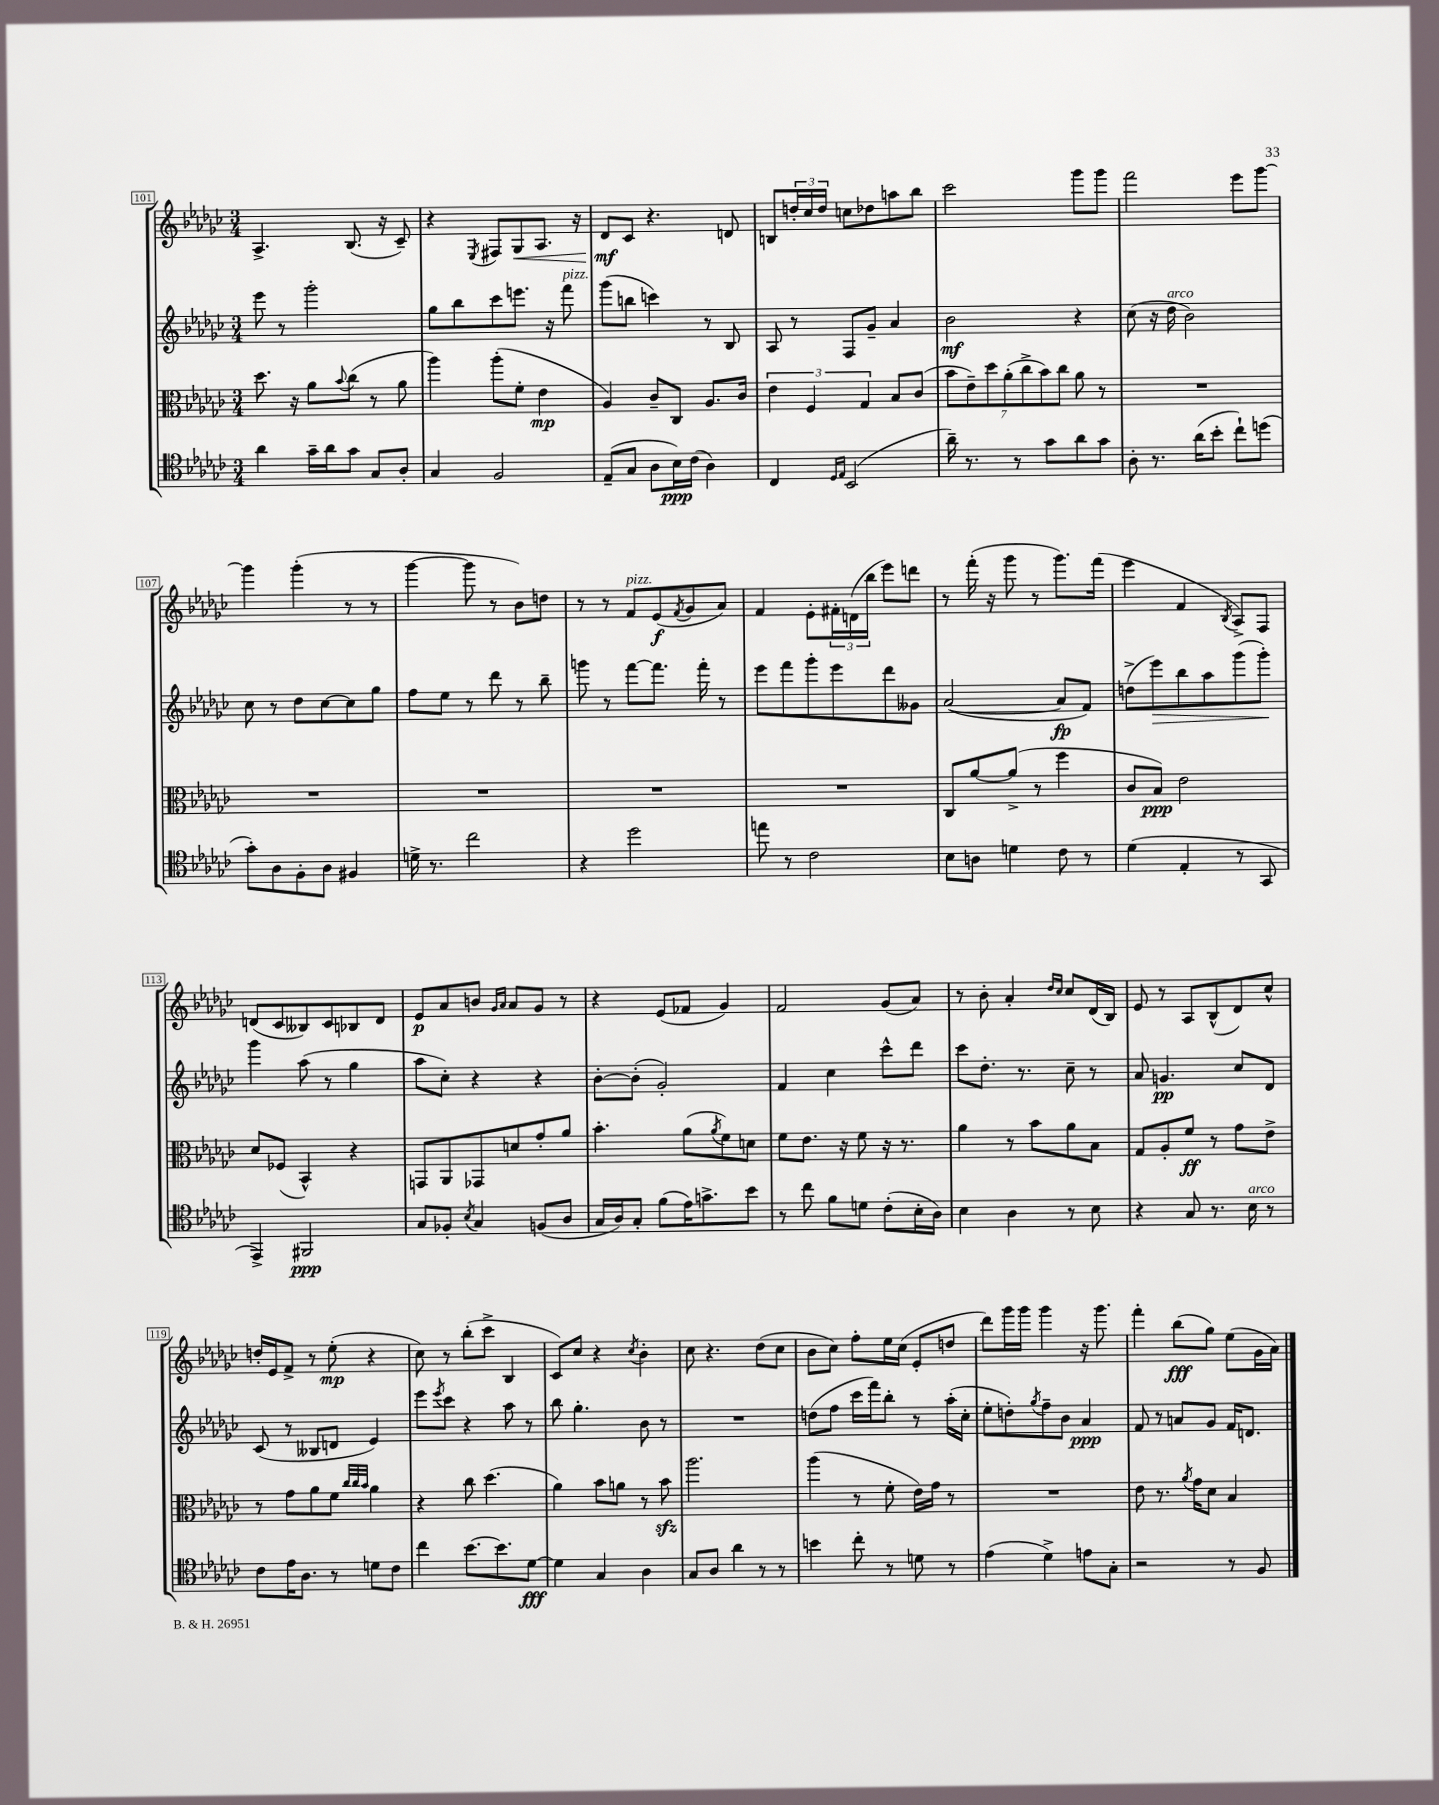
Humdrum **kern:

**kern	**dynam	**kern	**dynam	**kern	**dynam	**kern	**dynam
*part4	*part4	*part3	*part3	*part2	*part2	*part1	*part1
*staff4	*staff4	*staff3	*staff3	*staff2	*staff2	*staff1	*staff1
*clefC4	*	*clefC3	*	*clefG2	*	*clefG2	*
*k[b-e-a-d-g-c-]	*	*k[b-e-a-d-g-c-]	*	*k[b-e-a-d-g-c-]	*	*k[b-e-a-d-g-c-]	*
*M3/4	*	*M3/4	*	*M3/4	*	*M3/4	*
=101	=101	=101	=101	=101	=101	=101	=101
4a-\	.	8.dd-\	.	8eee-\	.	4.A-^/	.
.	.	.	.	8r	.	.	.
.	.	16r	.	.	.	.	.
16g-~\LL	.	8a-\L	.	2ggg-'\	.	.	.
16a-\J	.	.	.	.	.	.	.
.	.	8qqb-/	.	.	.	.	.
8g-\J	.	(8cc-\J	.	.	.	(8.B-/	.
8G-/L	.	8r	.	.	.	.	.
.	.	.	.	.	.	16r	.
8A-'/J	.	8a-\	.	.	.	8c-~/)	.
=102	=102	=102	=102	=102	=102	=102	=102
4G-/	.	4aa-\)	.	8gg-\L	.	4r	.
.	.	.	.	8bb-\	.	.	.
.	.	.	.	.	.	8qE-/	.
2F/	.	(8aa-'\L	.	8ccc-\	.	8F#X/L	.
!	!	!	!	!	!	!	!LO:HP:b
.	.	8f'\J	.	8.eeen\J	.	8G-/	<
.	.	4e-\	mp	.	.	8.A-/J	.
.	.	.	.	16r	.	.	.
!	!	!	!	!LO:TX:a:i:t=pizz.	!	!	!
.	.	.	.	8fff\	.	.	.
.	.	.	.	.	.	16r	.
=103	=103	=103	=103	=103	=103	=103	=103
(8E-~/L	.	4A-/)	.	(8ggg-\L	.	8d-/L	mf
8G-/J	.	.	.	8bbn\J	.	8c-/J	[
8A-\L	.	8c-~/L	.	4cccn\)	.	4.r	.
16B-\L)	ppp	8C-/J	.	.	.	.	.
(16c-\JJ	.	.	.	.	.	.	.
4A-\)	.	8.A-/L	.	8r	.	.	.
.	.	.	.	8B-/	.	8dn/	.
.	.	16c-/Jk	.	.	.	.	.
=104	=104	=104	=104	=104	=104	=104	=104
4C-/	.	6e-\	.	8A-/	.	8Bn/L	.
.	.	.	.	8r	.	24ddn'/L	.
.	.	6F/	.	.	.	24cc-/	.
.	.	.	.	.	.	24dd/JJ	.
16qqD-/LL	.	.	.	.	.	.	.
16qqE-/JJ	.	.	.	.	.	.	.
(2BB-/	.	.	.	8F/L	.	8ccn\L	.
.	.	6G-/	.	.	.	.	.
.	.	.	.	8g-~/J	.	8dd-X\	.
.	.	8B-/L	.	4a-/	.	8aan\	.
.	.	(8c-/J	.	.	.	8bb-\J	.
=105	=105	=105	=105	=105	=105	=105	=105
16a-~\)	.	14b-\L	.	2b-\	mf	2ccc-\	.
8.r	.	.	.	.	.	.	.
.	.	14e-~\)	.	.	.	.	.
.	.	14dd-\	.	.	.	.	.
.	.	(14a-'\	.	.	.	.	.
8r	.	.	.	.	.	.	.
.	.	14cc-^\	.	.	.	.	.
.	.	14b-\)	.	.	.	.	.
8g-\L	.	.	.	.	.	.	.
.	.	14cc-\J	.	.	.	.	.
8a-\	.	8a-\	.	4r	.	8ggg-\L	.
8g-\J	.	8r	.	.	.	8ggg-\J	.
=106	=106	=106	=106	=106	=106	=106	=106
8A-'\	.	2.r	.	(8cc-\	.	2fff\	.
8.r	.	.	.	16r	.	.	.
!	!	!	!	!LO:TX:a:i:t=arco	!	!	!
.	.	.	.	16dd-\	.	.	.
.	.	.	.	2b-\)	.	.	.
(16a-\KL	.	.	.	.	.	.	.
8b-'\J	.	.	.	.	.	.	.
8cc-`\L)	.	.	.	.	.	8eee-\L	.
(8ddn\J	.	.	.	.	.	[8ggg-\J	.
!!LO:LB:g=z
=107	=107	=107	=107	=107	=107	=107	=107
8g-'\L)	.	2.r	.	8cc-\	.	4ggg-\]	.
8A-\	.	.	.	8r	.	.	.
8F'\	.	.	.	8dd-\L	.	(4ggg-'\	.
8A-\J	.	.	.	[8cc-\	.	.	.
4F#X/	.	.	.	8cc-\]	.	8r	.
.	.	.	.	8gg-\J	.	8r	.
=108	=108	=108	=108	=108	=108	=108	=108
16dn^\	.	2.r	.	8ff\L	.	[4ggg-\	.
8.r	.	.	.	.	.	.	.
.	.	.	.	8ee-\J	.	.	.
2cc-\	.	.	.	8r	.	8ggg-\]	.
.	.	.	.	8ddd-\	.	8r	.
.	.	.	.	8r	.	8b-\L)	.
.	.	.	.	8bb-~\	.	8ddn\J	.
=109	=109	=109	=109	=109	=109	=109	=109
4r	.	2.r	.	8gggn\	.	8r	.
.	.	.	.	8r	.	8r	.
!	!	!	!	!	!	!LO:TX:a:i:t=pizz.	!
2dd-\	.	.	.	[8fff\L	.	8f/L	.
.	.	.	.	8.fff\J]	.	(8e-/	f
.	.	.	.	.	.	8qf/	.
.	.	.	.	.	.	8g-/	.
.	.	.	.	16fff'\	.	.	.
.	.	.	.	8r	.	8a-/J)	.
=110	=110	=110	=110	=110	=110	=110	=110
8een\	.	2.r	.	8eee-\L	.	4f/	.
8r	.	.	.	8fff\	.	.	.
2c-\	.	.	.	8ggg-'\	.	8e-'\L	.
.	.	.	.	8eee-\	.	24f#X'\L	.
.	.	.	.	.	.	(24dn\	.
.	.	.	.	.	.	24bb-\JJ	.
.	.	.	.	8ddd-\	.	8eee-\L)	.
.	.	.	.	8g--X\J	.	8dddn\J	.
=111	=111	=111	=111	=111	=111	=111	=111
8B-\L	.	8C-/L	.	([2a-/	.	8r	.
8An\J	.	[8a-/	.	.	.	(16fff'\	.
.	.	.	.	.	.	16r	.
4dn\	.	(8a-^/J]	.	.	.	8ggg-\	.
.	.	8r	.	.	.	8r	.
8c-\	.	4ff\	.	8a-/L]	fp	8.ggg-\L)	.
8r	.	.	.	8f/J)	.	.	.
.	.	.	.	.	.	(16fff\Jk	.
=112	=112	=112	=112	=112	=112	=112	=112
(4d-\	.	8c-/L	.	(8ddn^\L	.	4eee-\	.
!	!	!	!	!	!LO:HP:b	!	!
.	.	8B-/J)	ppp	8eee-\)	>	.	.
4E-'/	.	2e-\	.	8bb-\	.	4f/	.
.	.	.	.	8aa-\	.	.	.
.	.	.	.	.	.	8qB-/	.
8r	.	.	.	(8ggg-\	.	8A-^/L)	.
8GG-/	.	.	.	8ggg-'\J)	.	8F/J	.
.	.	.	.	.	]	.	.
!!LO:LB:g=z
=113	=113	=113	=113	=113	=113	=113	=113
4EE-^/)	.	8d-/L	.	4ggg-\	.	(8dn/L	.
.	.	(8F-X/J	.	.	.	8c-/	.
2FF#X/	ppp	4BB-^^/)	.	(8aa-\	.	8B--X/)	.
.	.	.	.	8r	.	8c-/	.
.	.	4r	.	4gg-\	.	8B-X/	.
.	.	.	.	.	.	8d/J	.
=114	=114	=114	=114	=114	=114	=114	=114
8G-/L	.	8GGn/L	.	8aa-\L	.	8e-/L	p
8F-X'/J	.	8AA-/	.	8cc-'\J)	.	8a-/	.
8qB-/	.	.	.	.	.	.	.
4G-/	.	8GG-X/	.	4r	.	8bn/J	.
.	.	.	.	.	.	16qqg-/LL	.
.	.	.	.	.	.	16qqa-/JJ	.
.	.	8dn/	.	.	.	8a-/L	.
(8Fn/L	.	8g-'/	.	4r	.	8g-/J	.
8A-/J	.	8a-/J	.	.	.	8r	.
=115	=115	=115	=115	=115	=115	=115	=115
16G-/LL	.	4.b-'\	.	[8b-'\L	.	4r	.
16A-/J)	.	.	.	.	.	.	.
8G-'/J	.	.	.	(8b-'\J]	.	.	.
(8f\L	.	.	.	2g-'/)	.	(8e-/L	.
16e-\K)	.	(8a-\L	.	.	.	8f-X/J	.
8.gn^\	.	.	.	.	.	.	.
.	.	8qa-/	.	.	.	.	.
.	.	8f\)	.	.	.	4g-/)	.
8b-\J	.	8dn\J	.	.	.	.	.
=116	=116	=116	=116	=116	=116	=116	=116
8r	.	8f\L	.	4f/	.	2f/	.
8cc-\	.	8.e-\J	.	.	.	.	.
8f\L	.	.	.	4cc-\	.	.	.
.	.	16r	.	.	.	.	.
8dn\J	.	8f\	.	.	.	.	.
(8c-'\L	.	16r	.	8ccc-^^\L	.	(8g-/L	.
.	.	8.r	.	.	.	.	.
16B-'\L	.	.	.	8ddd-\J	.	8a-/J)	.
16A-\JJ)	.	.	.	.	.	.	.
=117	=117	=117	=117	=117	=117	=117	=117
4B-\	.	4a-\	.	8ccc-\L	.	8r	.
.	.	.	.	8.dd-'\J	.	8b-'\	.
4A-\	.	8r	.	.	.	4a-'/	.
.	.	.	.	8.r	.	.	.
.	.	8b-\L	.	.	.	.	.
.	.	.	.	.	.	16qqdd-/LL	.
.	.	.	.	.	.	16qqcc-/JJ	.
8r	.	8a-\	.	8cc-~\	.	8cc-/L	.
8B-\	.	8B-\J	.	8r	.	(16d-/L	.
.	.	.	.	.	.	16B-/JJ)	.
=118	=118	=118	=118	=118	=118	=118	=118
4r	.	8G-/L	.	8a-/	.	8e-/	.
.	.	8A-'/	.	4.gn/	pp	8r	.
8G-/	.	8f/J	ff	.	.	8A-/L	.
8.r	.	8r	.	.	.	(8B-^^/	.
.	.	8g-\L	.	8cc-/L	.	8d-/)	.
!LO:TX:a:i:t=arco	!	!	!	!	!	!	!
16B-\	.	.	.	.	.	.	.
8r	.	8e-^\J	.	8d-/J	.	8cc-^^/J	.
!!LO:LB:g=z
=119	=119	=119	=119	=119	=119	=119	=119
8c-\L	.	8r	.	(8c-/	.	16ddn'/LL	.
.	.	.	.	.	.	16e-/J	.
16e-\K	.	8g-\L	.	8r	.	8f^/J	.
8.A-\J	.	.	.	.	.	.	.
.	.	8a-\	.	8B--X/L	.	8r	.
8r	.	8f\J	.	8dn/J	.	(8ee-'\	mp
.	.	32qqcc-/LLL	.	.	.	.	.
.	.	32qqcc-/	.	.	.	.	.
.	.	32qqb-/JJJ	.	.	.	.	.
8dn\L	.	4a-\	.	4e-/)	.	4r	.
8c-\J	.	.	.	.	.	.	.
=120	=120	=120	=120	=120	=120	=120	=120
4cc-\	.	4r	.	8eee-\L	.	8cc-\)	.
.	.	.	.	8qeee-/	.	.	.
.	.	.	.	8ccc-\J	.	8r	.
[8.b-\L	.	8cc-\	.	4r	.	(8bb-'\L	.
.	.	(4.dd-\	.	.	.	8ccc-^\J	.
8.b-\]	.	.	.	.	.	.	.
.	.	.	.	8aa-\	.	4B-/	.
[8d-\J	fff	.	.	8r	.	.	.
=121	=121	=121	=121	=121	=121	=121	=121
4d-\]	.	4a-\)	.	8bb-\	.	8c-/L)	.
.	.	.	.	4.gg-'\	.	8cc-/J	.
4G-/	.	8b-\L	.	.	.	4r	.
.	.	8an\J	.	.	.	.	.
.	.	.	.	.	.	8qcc-/	.
4A-\	.	8r	.	8b-\	.	4b-'\	.
.	.	8b-zz\	.	8r	.	.	.
=122	=122	=122	=122	=122	=122	=122	=122
8G-/L	.	2.aa-\	.	2.r	.	8cc-\	.
8A-/J	.	.	.	.	.	4.r	.
4a-\	.	.	.	.	.	.	.
8r	.	.	.	.	.	(8dd-\L	.
8r	.	.	.	.	.	8cc-\J	.
=123	=123	=123	=123	=123	=123	=123	=123
4bn\	.	(4aa-\	.	(8ddn\L	.	8b-\L	.
.	.	.	.	8ff\J	.	8cc-\J)	.
8cc-'\	.	8r	.	16ccc-\LL	.	8ff'\L	.
.	.	.	.	16fff\J)	.	.	.
8r	.	8f'\	.	8bb-'\J	.	16ee-\L	.
.	.	.	.	.	.	(16cc-\JJ	.
8dn\	.	16e-\LL)	.	8r	.	8e-'/L	.
.	.	16g-\JJ	.	.	.	.	.
8r	.	8r	.	(16aa-'\LL	.	8ddn/J	.
.	.	.	.	16cc-'\JJ	.	.	.
=124	=124	=124	=124	=124	=124	=124	=124
(4e-\	.	2.r	.	8ee-'\L	.	8ddd-\L)	.
.	.	.	.	8ddn'\)	.	16ggg-\L	.
.	.	.	.	.	.	16ggg-\JJ	.
.	.	.	.	8qgg-/	.	.	.
4d-^\)	.	.	.	8ff~\	.	4ggg-\	.
.	.	.	.	8b-\J	.	.	.
8en\L	.	.	.	4a-/	ppp	16r	.
.	.	.	.	.	.	8.ggg-\	.
8G-'\J	.	.	.	.	.	.	.
=125	=125	=125	=125	=125	=125	=125	=125
2r	.	8e-\	.	8f/	.	4fff'\	.
.	.	8.r	.	8r	.	.	.
.	.	.	.	8an/L	.	(8bb-\L	fff
.	.	8qa-/	.	.	.	.	.
.	.	16g-\KL	.	.	.	.	.
.	.	8d-\J	.	8g-/J	.	8gg-\J)	.
8r	.	4B-/	.	16f/KL	.	(8ee-\L	.
.	.	.	.	8.dn/J	.	.	.
8F/	.	.	.	.	.	16g-\L	.
.	.	.	.	.	.	16a-\JJ)	.
==	==	==	==	==	==	==	==
*-	*-	*-	*-	*-	*-	*-	*-
